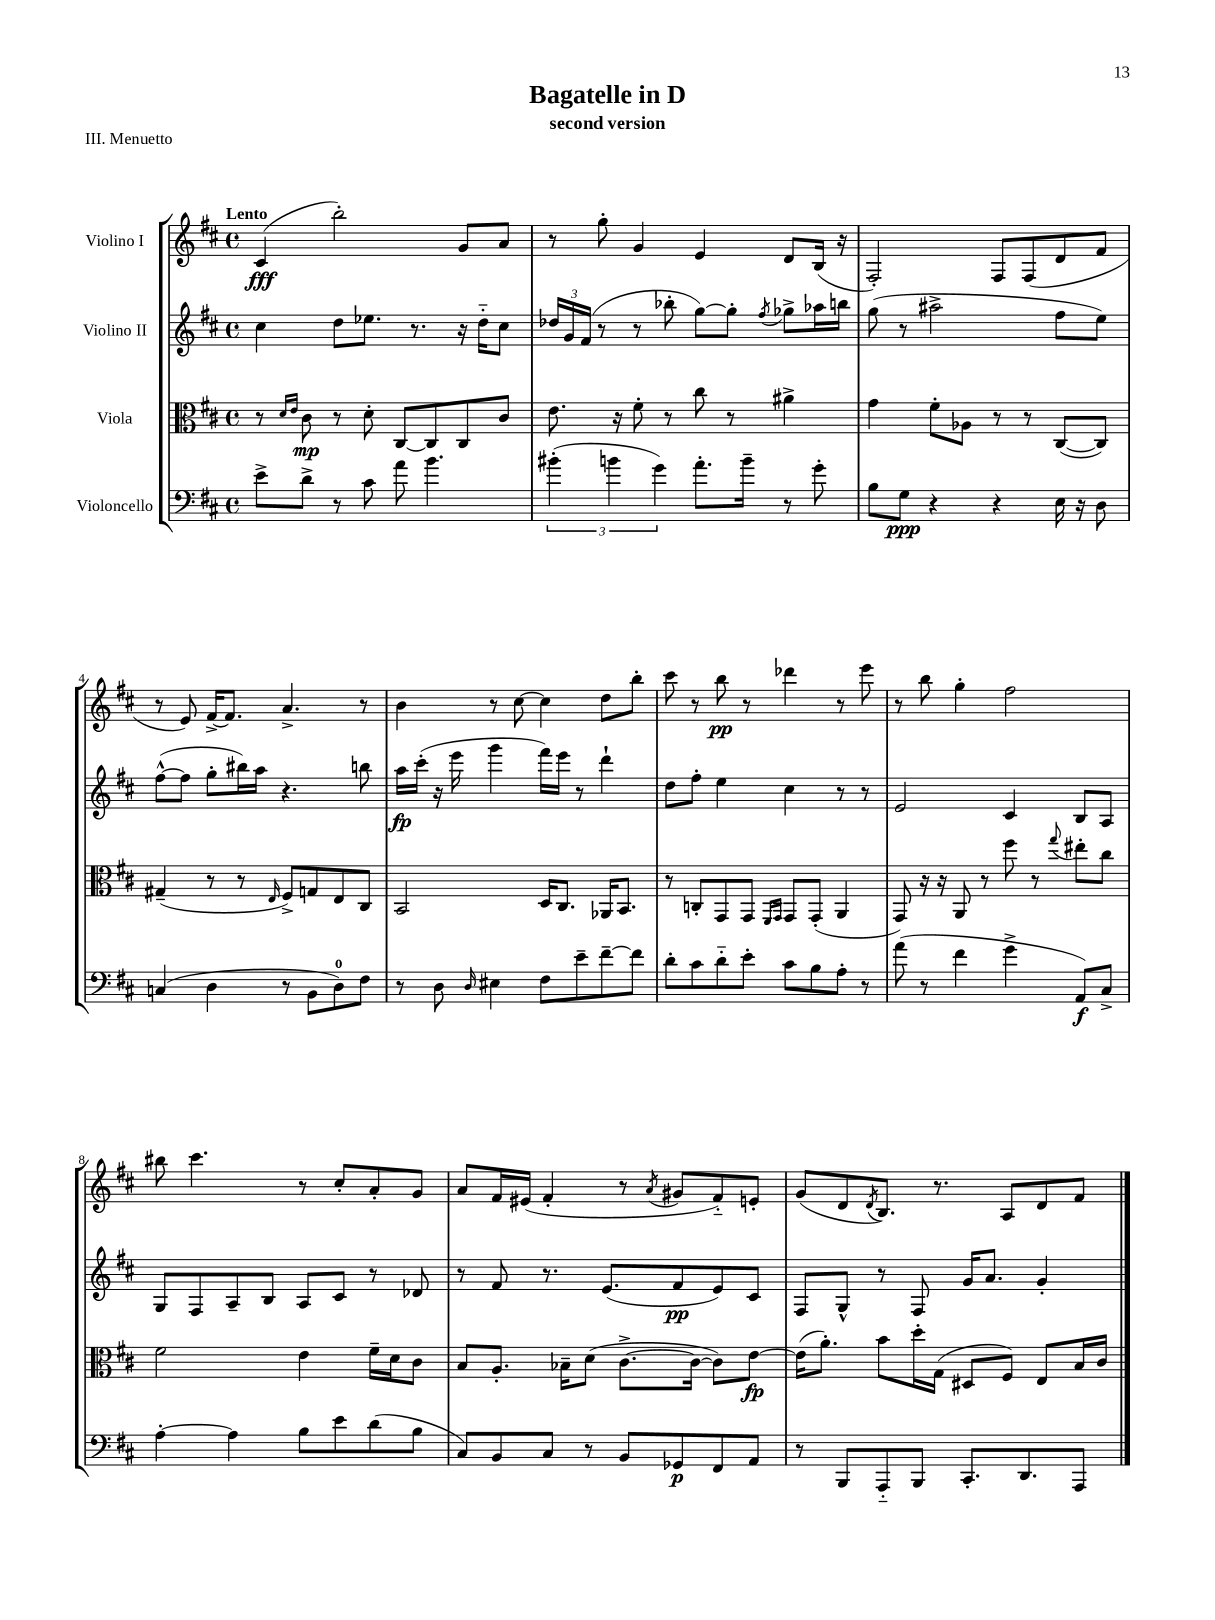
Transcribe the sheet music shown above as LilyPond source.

\header { title = "Bagatelle in D" subtitle = "second version" piece = "III. Menuetto" }
<<
\new StaffGroup <<
\new Staff = "s0" \with { instrumentName = "Violino I" } {
    \clef treble \key d \major \defaultTimeSignature \time 4/4 \tempo "Lento"
    cis'4\fff( b''2-.) g'8 a'8 |
    r8 g''8-. g'4 e'4 d'8 b16( r16 |
    fis2-.) fis8 fis8( d'8 fis'8 |
    r8 e'8) fis'16~-> fis'8. a'4.-> r8 |
    b'4 r8 cis''8~ cis''4 d''8 b''8-. |
    cis'''8 r8 b''8\pp r8 des'''4 r8 e'''8 |
    r8 b''8 g''4-. fis''2 |
    bis''8 cis'''4. r8 cis''8-. a'8-. g'8 |
    a'8 fis'16 eis'16( fis'4-. r8 \acciaccatura { a'8 } gis'8 fis'8-_) e'8-. |
    g'8( d'8 \acciaccatura { d'8 } b8.) r8. a8 d'8 fis'8 \bar "|." |
}
\new Staff = "s1" \with { instrumentName = "Violino II" } {
    \clef treble \key d \major \defaultTimeSignature \time 4/4
    cis''4 d''8 ees''8. r8. r16 d''16-_ cis''8 |
    \tuplet 3/2 { des''16 g'16 fis'16( } r8 r8 bes''8-. g''8~) g''8-. \acciaccatura { fis''8 } ges''8-> aes''16 b''16 |
    g''8( r8 ais''2-> fis''8 e''8) |
    fis''8~-^( fis''8 g''8-. bis''16) a''16 r4. b''8 |
    a''16\fp cis'''16-.( r16 e'''16 g'''4 fis'''16) e'''16 r8 d'''4-! |
    d''8 fis''8-. e''4 cis''4 r8 r8 |
    e'2 cis'4 b8 a8 |
    g8 fis8 a8-- b8 a8 cis'8 r8 des'8 |
    r8 fis'8 r8. e'8.( fis'8\pp e'8) cis'8 |
    fis8 g8-^ r8 fis8 g'16 a'8. g'4-. \bar "|." |
}
\new Staff = "s2" \with { instrumentName = "Viola" } {
    \clef alto \key d \major \defaultTimeSignature \time 4/4
    r8 \grace { d'16 e'16 } cis'8\mp r8 d'8-. cis8~ cis8 cis8 cis'8 |
    e'8. r16 fis'8-. r8 cis''8 r8 ais'4-> |
    g'4 fis'8-. aes8 r8 r8 cis8~( cis8) |
    gis4--( r8 r8 \grace { e16 } fis8->) g8 e8 cis8 |
    b,2 d16 cis8. aes,16 b,8. |
    r8 c8-. g,8 g,8 \grace { fis,16 g,16 } g,8 g,8-.( a,4 |
    g,8) r16 r16 a,8 r8 fis''8 r8 \appoggiatura { g''8 } eis''8-. cis''8 |
    fis'2 e'4 fis'16-- d'16 cis'8 |
    b8 a8.-. bes16-- d'8( cis'8.~-> cis'16~ cis'8) e'8~\fp |
    e'16( a'8.-.) b'8 d''16-. g16( dis8 fis8) e8 b16 cis'16 \bar "|." |
}
\new Staff = "s3" \with { instrumentName = "Violoncello" } {
    \clef bass \key d \major \defaultTimeSignature \time 4/4
    e'8-> d'8-> r8 cis'8 a'8 b'4. |
    \tuplet 3/2 { bis'4-.( b'4 g'4) } a'8.-. b'16-- r8 g'8-. |
    b8 g8\ppp r4 r4 e16 r16 d8 |
    c4( d4 r8 b,8 d8-0) fis8 |
    r8 d8 \grace { d16 } eis4 fis8 e'8-- fis'8~-- fis'8 |
    d'8-. cis'8 d'8-_ e'8-. cis'8 b8 a8-. r8 |
    a'8( r8 fis'4 g'4-> a,8\f) cis8-> |
    a4~-. a4 b8 e'8 d'8( b8 |
    cis8) b,8 cis8 r8 b,8 ges,8\p fis,8 a,8 |
    r8 b,,8 a,,8-_ b,,8 cis,8.-. d,8. a,,8 \bar "|." |
}
>>
>>
